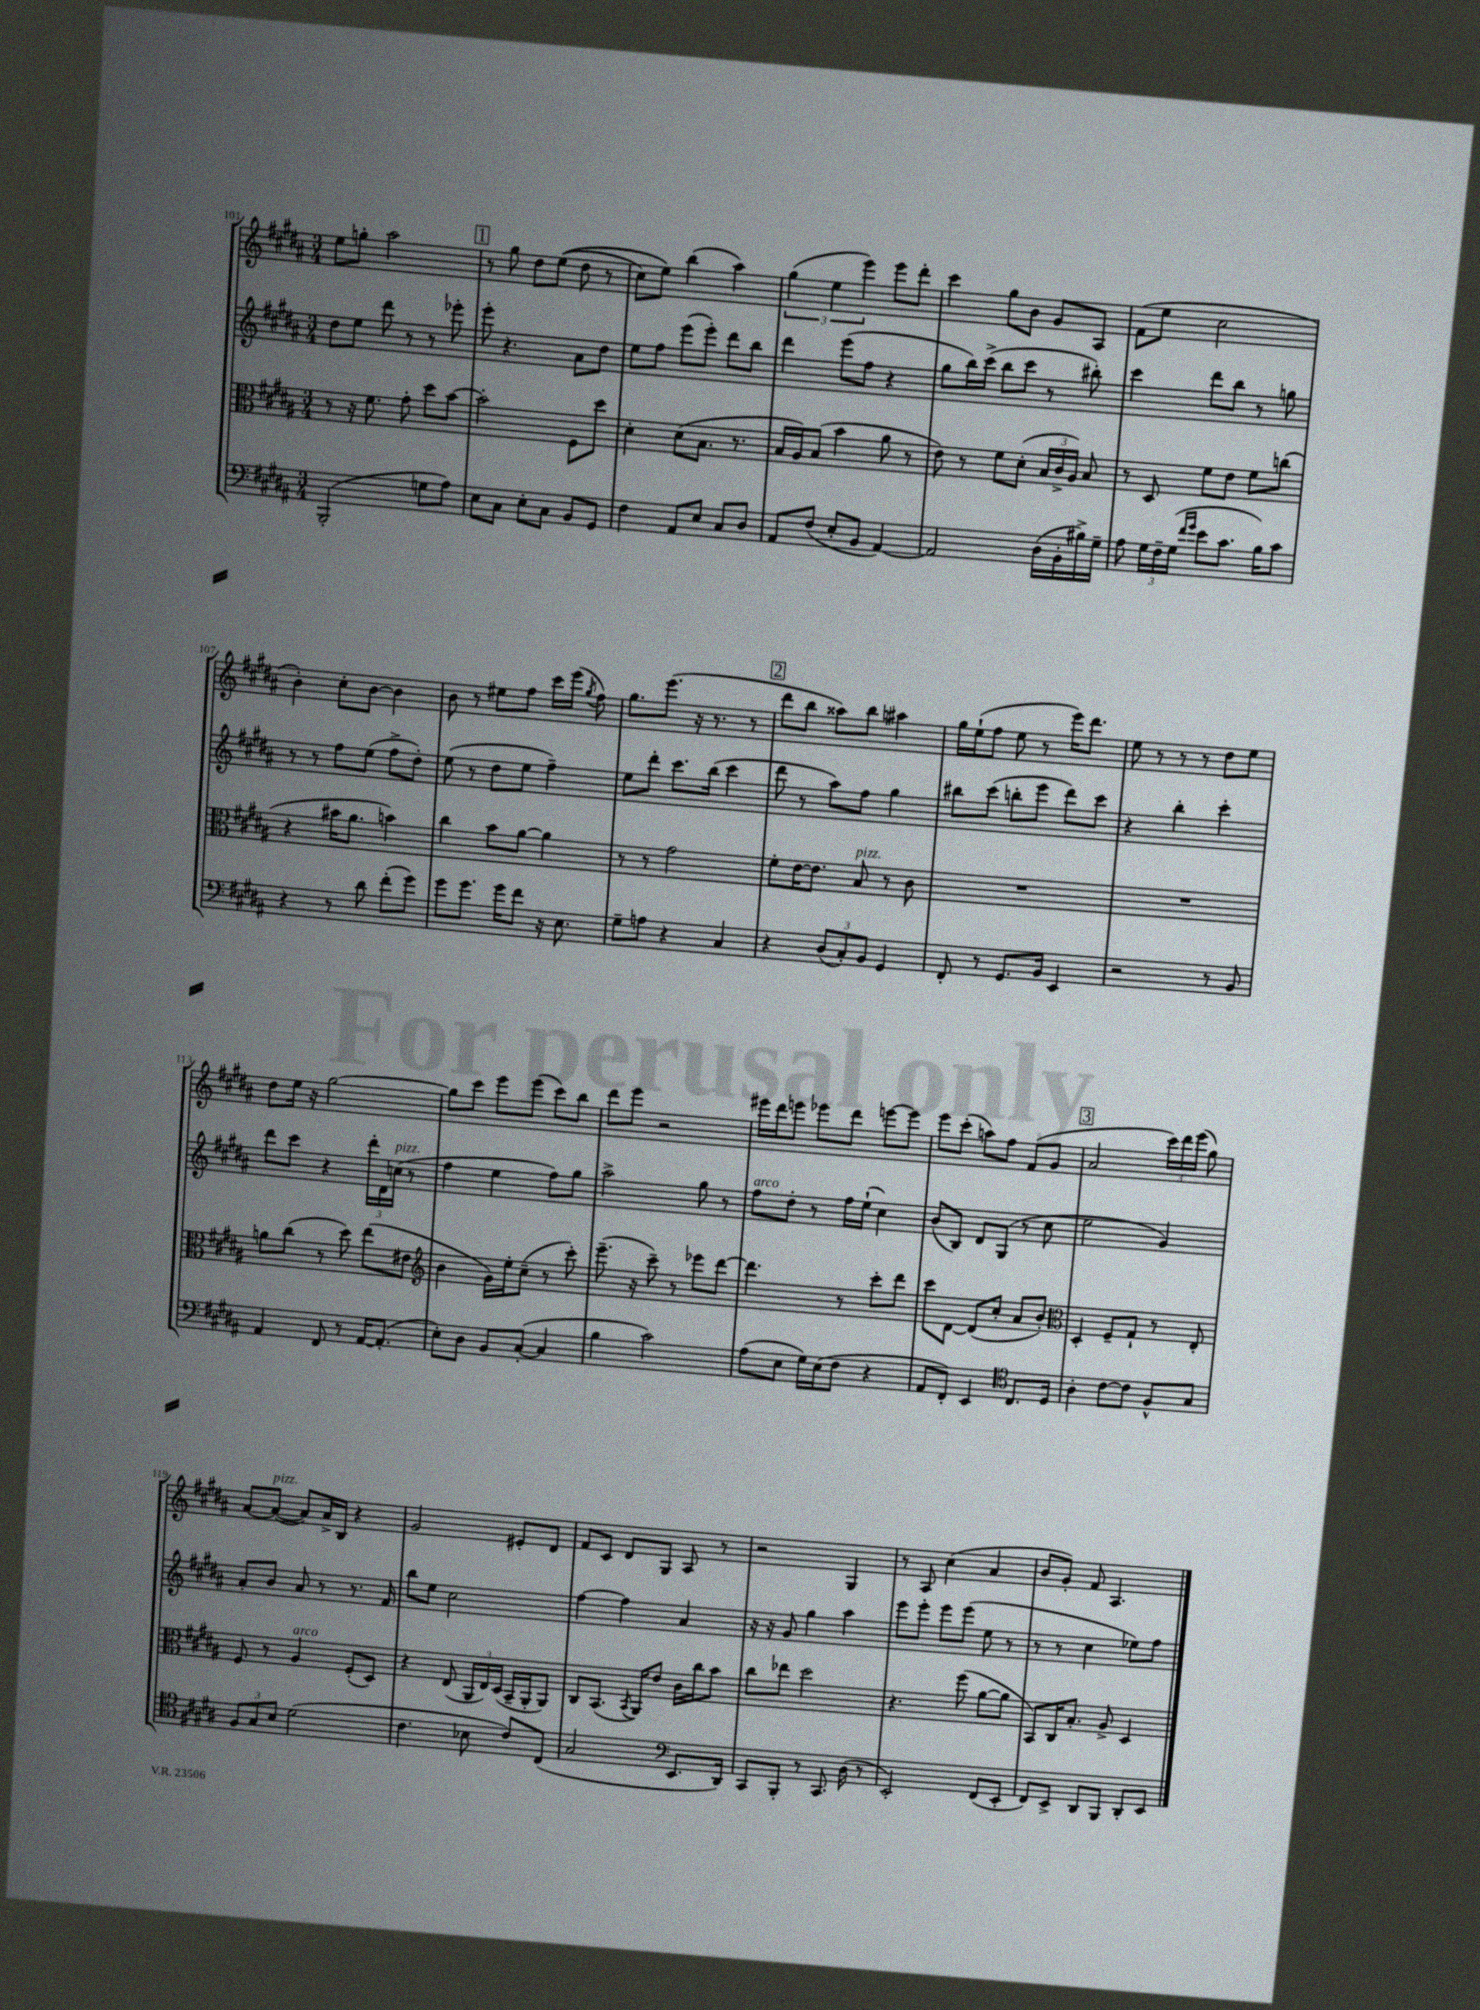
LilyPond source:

<<
\new StaffGroup <<
\new Staff = "s0" {
    \clef treble \key b \major \numericTimeSignature \time 3/4
    \autoBeamOff e''8[ g''8]-. ais''2 |
    \mark \markup { \box "1" } r8 gis''8 dis''8[ e''8](\( dis''8 r8 |
    cis''8[) e''8]\) b''4( ais''4) |
    \tuplet 3/2 { gis''4( e''4 e'''4) } e'''8[ dis'''8]-. |
    cis'''4 gis''8[ b'8] gis'8[ ais8] |
    fis'8[( e''8] cis''2 |
    b'4-.) cis''8[-. b'8]~ b'4 |
    b'8 r8 eis''8[ fis''8] cis'''16[ e'''16]( \acciaccatura { gis''8 } fis''8) |
    gis''8.[ e'''8.]( r16 r8. r8 |
    \mark \markup { \box "2" } dis'''8[ b''8] aisis''8[) b''8] ais''4 |
    gis''16[ e''16-!( fis''8] e''8 r8 e'''16[) dis'''8.] |
    e''8 r8 r8 r8 dis''8[ e''8] |
    dis''8[ e''16] r16 gis''2~ |
    gis''8[ cis'''8] e'''8[ e'''8]( cis'''8[) b''8] |
    dis'''8[ e'''8] r2 |
    eis'''16[ dis'''16 e'''8] ees'''8[ dis'''8] e'''8[~ e'''8] |
    e'''8[ cis'''8]-.( a''8[) fis''8] fis'8[( gis'8] |
    \mark \markup { \box "3" } ais'2 \tuplet 3/2 { cis'''16[) dis'''16 e'''16]( } gis''8) |
    ais'8[~ ais'8]~^\markup { \italic "pizz." }( ais'8[) ais'16-> b16] r4 |
    gis'2 eis'8[-. dis'8] |
    fis'8[ cis'8] dis'8[ gis8] ais8 r8 |
    r2 gis4 |
    r8 ais8 cis''4( ais'4 |
    b'8[ gis'8]-.) fis'8 ais4. \bar "|." |
}
\new Staff = "s1" {
    \clef treble \key b \major \numericTimeSignature \time 3/4
    \autoBeamOff dis''8[ e''8] dis'''8 r8 r8 ees'''8-. |
    \mark \markup { \box "1" } e'''8-. r4. ais'8[ dis''8] |
    e''8[ fis''8] e'''8[( e'''8]-.) dis'''8[ b''8] |
    dis'''4 e'''8[( fis''8] r4 |
    gis''8[ b''16) cis'''16]->( b''8[ cis'''8] r8 bis''8-.) |
    cis'''4 dis'''8[ b''8] r8 g''8 |
    r8 r8 fis''8[ e''8]( fis''8[-> dis''8]-.) |
    e''8( r8 dis''8[ e''8] fis''4--) |
    e''8[ dis'''8]-. cis'''8.[ b''16]( cis'''4 |
    \mark \markup { \box "2" } dis'''8 r8 ais''8[) fis''8] gis''4 |
    bis''8[ cis'''8]( b''8[-. e'''8] dis'''8[) cis'''8] |
    r4 b''4-. cis'''4-. |
    dis'''8[ cis'''8] r4 \tuplet 3/2 { dis'''16[-. dis'16 c''16]^\markup { \italic "pizz." }( } r8 |
    fis''4 e''4 fis''8[) gis''8] |
    ais''2-> gis''8 r8 |
    fis''8[^\markup { \italic "arco" } dis''8]-. r8 fis''16[ e''16]-!( cis''4) |
    b'8[( b8]) dis'8[ gis8]( r8 cis''8 |
    \mark \markup { \box "3" } e''2 gis'4) |
    ais'8[-. b'8] ais'8 r8 r8. fis'16 |
    b''8[ e''8] cis''2 |
    fis''4~ fis''4 ais'4 |
    r16 r16 gis'8 gis''4 ais''4 |
    e'''8[ e'''8]-. e'''8[ e'''8]( e''8 r8 |
    r8 r8 cis''4 ees''8[) fis''8] \bar "|." |
}
\new Staff = "s2" {
    \clef alto \key b \major \numericTimeSignature \time 3/4
    \autoBeamOff r8 r16 fis'8. gis'8-. dis''8[ b'8]~ |
    \mark \markup { \box "1" } b'2-. fis8[ dis''8] |
    dis'4-. dis'8[( b8.] r8. |
    b16[ ais16) b8]( b'4 ais'8 r8 |
    e'8) r8 fis'8[ dis'8]-.( \tuplet 3/2 { b16[ cis'16-> ais16]) } b8 |
    r8 dis8 fis'8[ e'8] fis'8[ c''8]( |
    r4 bis'16[ ais'8.] b'4) |
    cis''4 b'8[ ais'8]~ ais'4 |
    r8 r8 gis'2 |
    \mark \markup { \box "2" } fis'8[-. e'16~ e'8.] b8^\markup { \italic "pizz." } r8 cis'8 |
    R2. |
    R2. |
    a'8[ cis''8]( r8 dis''8) e''8[( eis'8] |
    \clef treble b'4 gis'16[) e''16-. cis''8]--( r8 cis'''8-.) |
    e'''8.--( r16 cis'''8--) r8 ees'''8[ dis'''8]~ |
    dis'''4. r8 cis'''8[-. dis'''8] |
    cis'''8[ dis'8]~ dis'8[( cis''8]-. ais'8[ b'8]-.) |
    \mark \markup { \box "3" } \clef alto dis4-. fis8[-- gis8]-! r8 e8-. |
    fis8 r8 ais4^\markup { \italic "arco" } fis8[-.( dis8]) |
    r4 e8( \tuplet 3/2 { ais,16[ e16) dis16]( } b,16[-- ais,16-. ais,8]) |
    cis8[ b,8.]( \acciaccatura { b,8 } ais,16[) e'8] cis'16[ cis''16 b'8] |
    cis''8[ ees''8] dis''2 |
    r4. fis''8( ais'8[~ ais'8] |
    b,8[) cis16 b8.]-. ais8-> dis4 \bar "|." |
}
\new Staff = "s3" {
    \clef bass \key b \major \numericTimeSignature \time 3/4
    \autoBeamOff b,,2-.( g8[ ais8]) |
    \mark \markup { \box "1" } e8[ cis8] e8[-. cis8] b,8[ gis,8] |
    fis4 ais,8[ e8] cis8[ dis8] |
    ais,8[ fis8]( e8[-. b,8] ais,4~) |
    ais,2 dis16[( b,16-. bis16->) gis16]-- |
    ais8 \tuplet 3/2 { gis16[ fis16-- gis16]( } \grace { fis'16[ gis'16] } e'8[ cis'8.] b16[) cis'8] |
    r4 r8 dis'8 fis'8[-.( gis'8]) |
    gis'8[ gis'8.] gis'16[ fis'8] r16 e8. |
    gis8[-- a8] r4 cis4 |
    \mark \markup { \box "2" } r4 \tuplet 3/2 { dis8[( cis8-.) b,8] } gis,4 |
    fis,8-. r8 gis,8.[ b,16] e,4 |
    r2 r8 b,8 |
    ais,4 fis,8 r8 ais,16[~ ais,8.]-.( |
    e8[-.) dis8] b,8[ cis8]~-.( cis4 |
    b4 cis'2) |
    ais8[( e8] gis16[) e16( fis8] r4 |
    ais,8[ fis,8]-.) e,4 \clef tenor cis8.[ dis16] |
    \mark \markup { \box "3" } ais4-. cis'8[~ cis'8] fis8[-^ gis8] |
    \tuplet 3/2 { fis8[ gis8 b8] } dis'2( |
    cis'4. bes8 cis'8[) cis8]( |
    gis2 \clef bass e,8.[ dis,16]) |
    cis,8[ b,,8]-. r8 cis,8. dis16( r8 |
    e,2-.) fis,8[( e,8]-. |
    fis,8[) e,8]-> dis,8[ b,,8] dis,8[-. e,8] \bar "|." |
}
>>
>>
\layout { \context { \Score currentBarNumber = #101 } }
